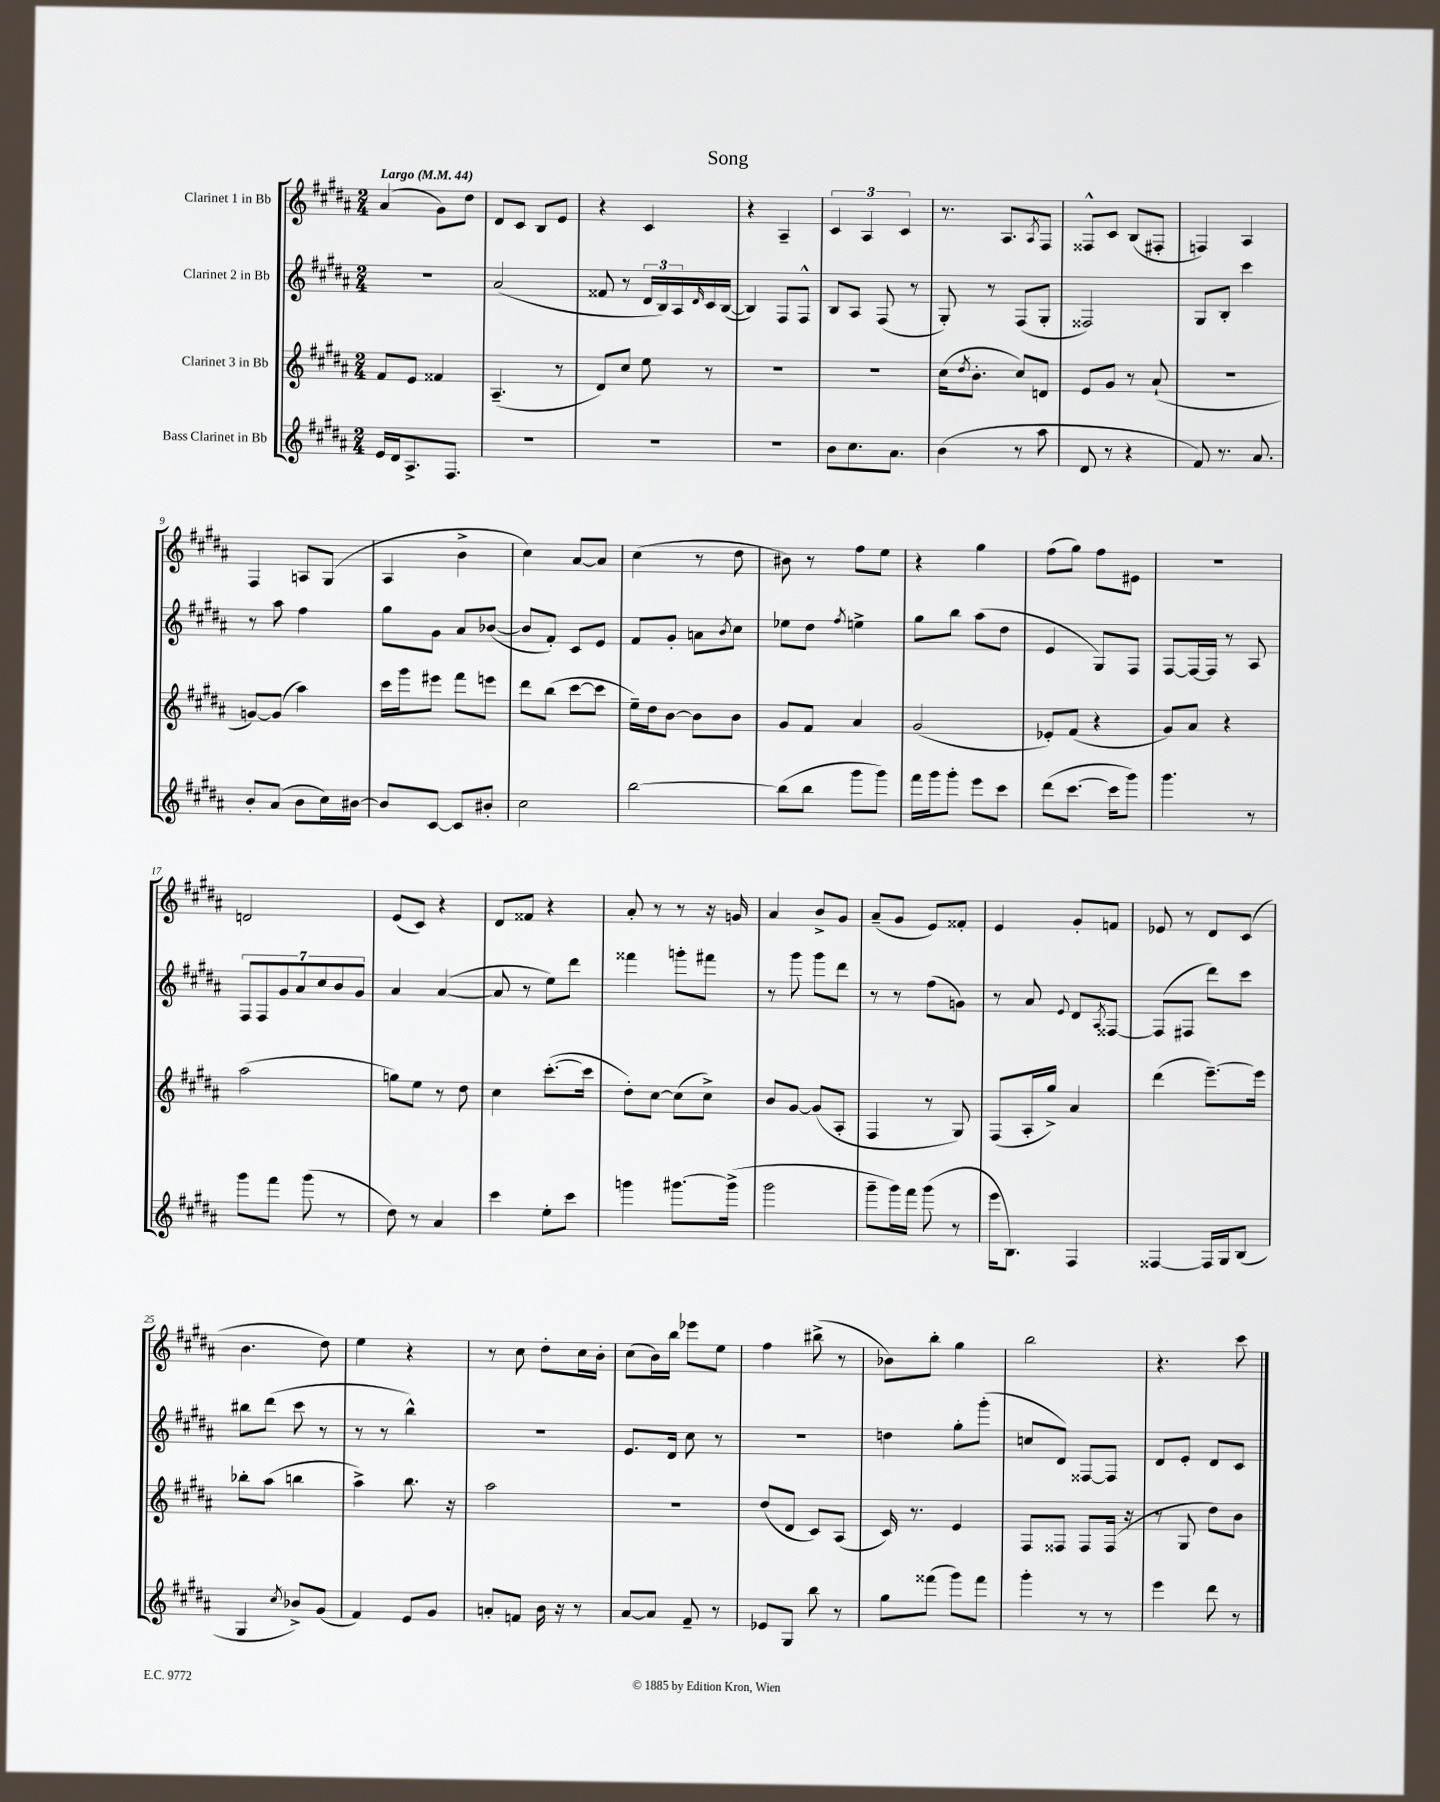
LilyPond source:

\header { title = "Song" }
<<
\new StaffGroup <<
\new Staff = "s0" \with { instrumentName = "Clarinet 1 in Bb" } {
    \clef treble \key b \major \numericTimeSignature \time 2/4 \tempo "Largo" 4 = 44
    ais'4( gis'8) dis''8 |
    dis'8 cis'8 b8 e'8 |
    r4 cis'4 |
    r4 ais4-- |
    \tuplet 3/2 { cis'4 ais4 cis'4 } |
    r8. ais8. \acciaccatura { ais8 } fis8 |
    fisis8-^ cis'8 b8( fis8-. |
    f4) ais4 |
    fis4 a8 gis8( |
    ais4 b'4-> |
    cis''4) ais'8~ ais'8 |
    cis''4( r8 dis''8 |
    bis'8) r8 fis''8 e''8 |
    r4 gis''4 |
    fis''8( gis''8) fis''8 eis'8 |
    r2 |
    d'2 |
    e'8( cis'8) r4 |
    dis'8 fisis'8 r4 |
    ais'8-. r8 r8 r16 g'16 |
    ais'4 b'8-> gis'8 |
    ais'8--( gis'8 e'8) fisis'8-. |
    e'4 gis'8-. f'8 |
    ees'8 r8 dis'8 cis'8( |
    b'4. dis''8) |
    e''4 r4 |
    r8 cis''8 dis''8-. cis''16 b'16-. |
    cis''8( b'16) b''16 ees'''8 e''8 |
    fis''4 bis''8->( r8 |
    bes'8) b''8-. gis''4 |
    b''2 |
    r4. cis'''8 \bar "|." |
}
\new Staff = "s1" \with { instrumentName = "Clarinet 2 in Bb" } {
    \clef treble \key b \major \numericTimeSignature \time 2/4
    R2 |
    ais'2( |
    fisis'8 r8 \tuplet 3/2 { dis'16 b16) ais16 } \grace { dis'16 } cis'16 b16~( |
    b4) fis8 fis8-^ |
    b8 ais8 fis8( r8 |
    gis8-.) r8 fis8( gis8-. |
    fisis2) |
    gis8 b8-. cis'''4 |
    r8 ais''8 fis''4 |
    gis''8 gis'8 ais'8 bes'8~( |
    bes'8 fis'8-.) cis'8 e'8 |
    fis'8 gis'8-. a'8 \acciaccatura { b'8 } cis''8 |
    ees''8 dis''8 \acciaccatura { fis''8 } e''4-> |
    gis''8 b''8 ais''8( dis''8 |
    e'4 gis8) fis8 |
    fis8~ fis16~ fis16 r8 ais8 |
    \tuplet 7/4 { fis8 fis8 gis'8 ais'8 cis''8 b'8 gis'8 } |
    ais'4 ais'4~( |
    ais'8 r8 e''8) dis'''8 |
    fisis'''4 g'''8-. fis'''8 |
    r8 gis'''8 gis'''8 dis'''8 |
    r8 r8 fis''8( g'8) |
    r8 ais'8 \appoggiatura { e'8 } dis'8 \acciaccatura { ais8 } fisis8~ |
    fisis8( fis8 dis'''8) cis'''8 |
    bis''8 dis'''8( cis'''8 r8 |
    r8 r8 b''4-^) |
    R2 |
    e'8. dis'16 cis''8 r8 |
    R2 |
    d''4 gis''8-. gis'''8-.( |
    c''8 dis'8) fisis8~ fisis8 |
    dis'8 e'8-. dis'8 cis'8 \bar "|." |
}
\new Staff = "s2" \with { instrumentName = "Clarinet 3 in Bb" } {
    \clef treble \key b \major \numericTimeSignature \time 2/4
    fis'8 e'8 fisis'4 |
    ais4.--( r8 |
    dis'8) cis''8 e''8 r8 |
    R2 |
    R2 |
    cis''16( \acciaccatura { dis''8 } b'8.-. cis''8) d'8 |
    e'8 gis'8 r8 ais'8-!( |
    R2 |
    g'8~) g'8( ais''4) |
    cis'''16 gis'''16 eis'''8 fis'''8 e'''8 |
    dis'''8 b''8( cis'''8~ cis'''8 |
    e''16--) dis''16 b'8~ b'8 b'8 |
    gis'8 fis'8 ais'4 |
    gis'2( |
    ees'8-.) fis'8( r4 |
    gis'8) ais'8 r4 |
    ais''2( |
    g''8) e''8 r8 dis''8 |
    cis''4 cis'''8.~-.( cis'''16 |
    dis''8-.) cis''8~ cis''8( cis''8->) |
    b'8 gis'8~ gis'8( ais8-. |
    fis4 r8 gis8) |
    fis8( ais16-. gis''16->) ais'4 |
    dis'''4( e'''8.~--) e'''16 |
    bes''8-. ais''8( b''4 |
    ais''4->) b''8. r16 |
    ais''2 |
    R2 |
    dis''8( dis'8 cis'8) ais8( |
    cis'16) r8. e'4 |
    fis8 fisis8 fisis8 fisis16( r16 |
    r8 gis8 dis''8) b'8 \bar "|." |
}
\new Staff = "s3" \with { instrumentName = "Bass Clarinet in Bb" } {
    \clef treble \key b \major \numericTimeSignature \time 2/4
    e'16 dis'16 ais8.-> fis8. |
    R2 |
    R2 |
    R2 |
    b'8 cis''8. ais'8. |
    b'4( r8 ais''8 |
    dis'8 r8 r4 |
    fis'8) r8. ais'8. |
    b'8-. ais'8( b'8 cis''16) bis'16~ |
    bis'8 cis'8~ cis'8 bis'8-. |
    cis''2 |
    b''2~ |
    b''8( b''8 gis'''8 gis'''8) |
    fis'''16 gis'''16 gis'''8-. e'''8 cis'''8 |
    dis'''8( cis'''8.~ cis'''16 gis'''8) |
    gis'''4. r8 |
    gis'''8 fis'''8 gis'''8( r8 |
    dis''8) r8 ais'4 |
    cis'''4 e''8-. cis'''8 |
    g'''4 gis'''8.~ gis'''16->( |
    gis'''2 |
    gis'''8-- gis'''16) fis'''16 gis'''8( r8 |
    e'''16 b8.) fis4 |
    fisis4~ fisis16 gis16 b8( |
    gis4 \acciaccatura { cis''8 } bes'8->) gis'8( |
    fis'4) e'8 gis'8 |
    a'8-. f'8 b'16 r16 r8 |
    ais'8~ ais'8 fis'8-- r8 |
    ees'8 gis8 b''8 r8 |
    gis''8 fisis'''8( gis'''8) fisis'''8 |
    gis'''4-. r8 r8 |
    e'''4 dis'''8 r8 \bar "|." |
}
>>
>>
